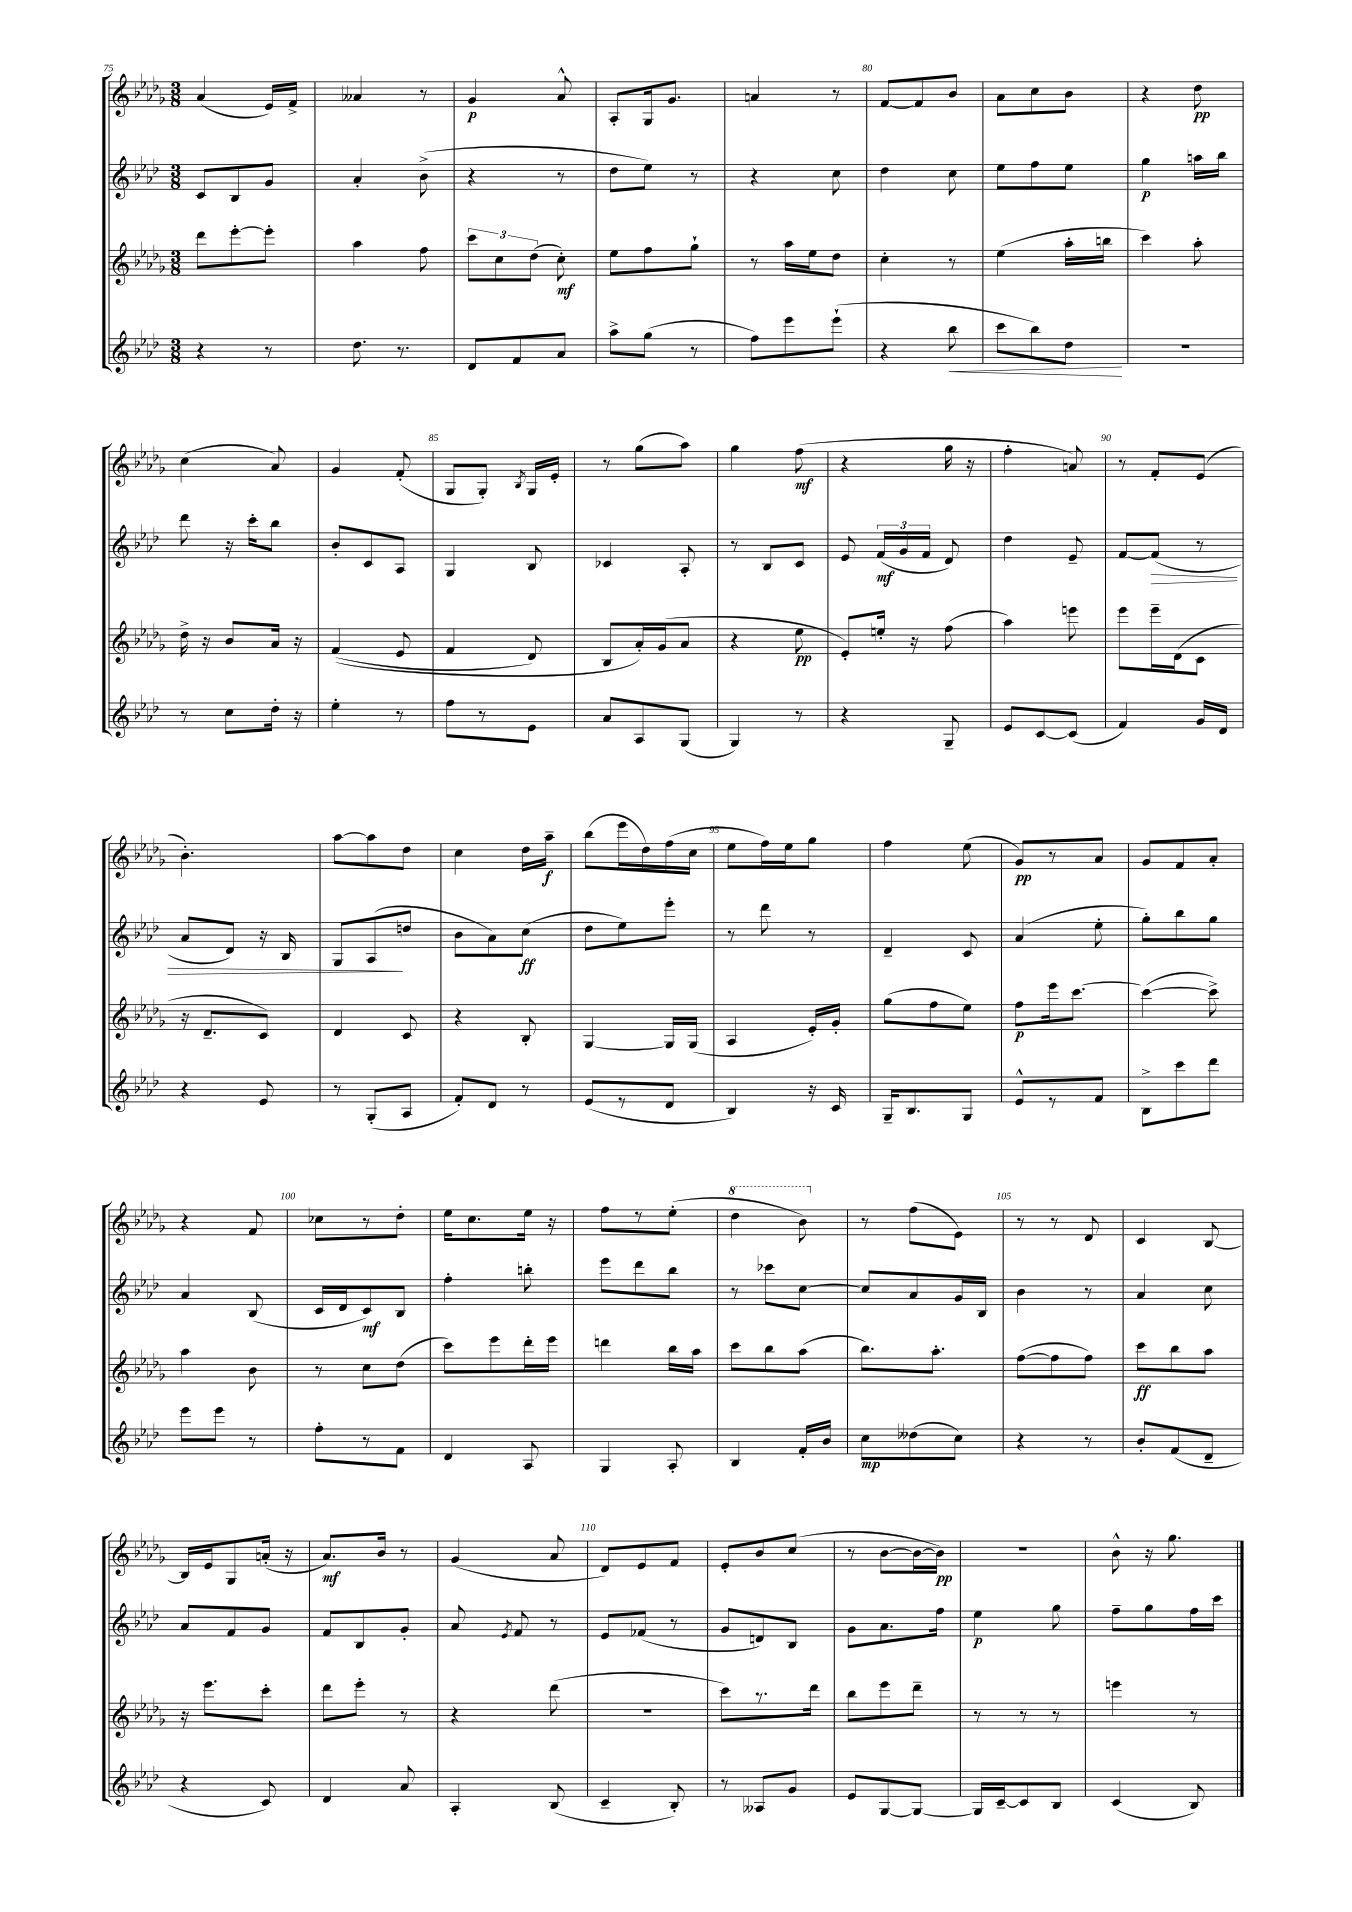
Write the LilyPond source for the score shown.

<<
\new StaffGroup <<
\new Staff = "s0" {
    \clef treble \key des \major \numericTimeSignature \time 3/8
    \autoBeamOff aes'4( ees'16[) f'16]-> |
    aeses'4 r8 |
    ges'4\p aes'8-^ |
    aes8[-. ges16 ges'8.] |
    a'4 r8 |
    f'8[~ f'8 bes'8] |
    aes'8[ c''8 bes'8] |
    r4 des''8\pp |
    c''4( aes'8) |
    ges'4 f'8-.( |
    ges8[ ges8]-.) \acciaccatura { bes8 } ges16[ ees'16]-. |
    r8 ges''8[( aes''8]) |
    ges''4 f''8\mf( |
    r4 ges''16 r16 |
    f''4-. a'8) |
    r8 f'8[-. ees'8]( |
    bes'4.-.) |
    aes''8[~ aes''8 des''8] |
    c''4 des''16[ aes''16]--\f |
    bes''8[( ees'''16 des''16) f''16( c''16] |
    ees''8[ f''16) ees''16 ges''8] |
    f''4 ees''8( |
    ges'8[\pp) r8 aes'8] |
    ges'8[ f'8 aes'8]-. |
    r4 f'8 |
    ces''8[ r8 des''8]-. |
    ees''16[ c''8. ees''16] r16 |
    f''8[ r8 ees''8]-.( |
    \ottava #1 des'''4 bes''8) \ottava #0 |
    r8 f''8[( ees'8]) |
    r8 r8 des'8 |
    c'4 bes8~ |
    bes16[ ees'16 ges8 a'16]-.( r16 |
    aes'8.[\mf) bes'16] r8 |
    ges'4( aes'8 |
    des'8[) ees'8 f'8] |
    ees'8[-. bes'8 c''8]( |
    r8 bes'8[~ bes'16~ bes'16]\pp) |
    R4. |
    bes'8-^ r16 ges''8. \bar "|." |
}
\new Staff = "s1" {
    \clef treble \key aes \major \numericTimeSignature \time 3/8
    \autoBeamOff c'8[ bes8 g'8] |
    aes'4-. bes'8->( |
    r4 r8 |
    des''8[ ees''8]) r8 |
    r4 c''8 |
    des''4 c''8 |
    ees''8[ f''8 ees''8] |
    g''4\p a''16[ bes''16] |
    des'''8 r16 c'''16[-. bes''8] |
    bes'8[-. c'8 aes8] |
    g4 bes8 |
    ces'4 aes8-. |
    r8 bes8[ c'8] |
    ees'8 \tuplet 3/2 { f'16[\mf( g'16 f'16] } des'8) |
    des''4 ees'8-- |
    f'8[~ f'8]\>( r8 |
    aes'8[ des'8]) r16 bes16 |
    g8[ aes8\!( d''8] |
    bes'8[ aes'8) c''8]\ff( |
    des''8[ ees''8) ees'''8]-. |
    r8 des'''8 r8 |
    des'4-- c'8 |
    aes'4( ees''8-. |
    g''8[-.) bes''8 g''8] |
    aes'4 bes8( |
    c'16[ des'16 c'8\mf) bes8] |
    f''4-. b''8-. |
    ees'''8[ des'''8 bes''8] |
    r8 ces'''8[ c''8]~ |
    c''8[ aes'8 g'16 bes16] |
    bes'4 r8 |
    aes'4 c''8 |
    aes'8[ f'8 g'8] |
    f'8[ bes8 g'8]-. |
    aes'8 \acciaccatura { ees'8 } f'8 r8 |
    ees'8[ fes'8]( r8 |
    g'8[ d'8) bes8] |
    g'8[ aes'8. f''16] |
    ees''4\p g''8 |
    f''8[-- g''8 f''16 c'''16] \bar "|." |
}
\new Staff = "s2" {
    \clef treble \key des \major \numericTimeSignature \time 3/8
    \autoBeamOff des'''8[ ees'''8~-. ees'''8]-. |
    aes''4 f''8 |
    \tuplet 3/2 { c'''8[ c''8 des''8]( } c''8-.\mf) |
    ees''8[ f''8 ges''8]-! |
    r8 aes''16[ ees''16 des''8] |
    c''4-. r8 |
    ees''4( aes''16[-. b''16] |
    c'''4) aes''8-. |
    des''16-> r16 bes'8[ aes'16] r16 |
    f'4(\( ees'8 |
    f'4 des'8) |
    bes8[ aes'16-.\) ges'16( aes'8] |
    r4 ees''8\pp |
    ees'8[-.) e''16]-. r16 f''8( |
    aes''4) e'''8 |
    ees'''8[ ees'''16-- des'16( c'8] |
    r16 des'8.[-- c'8]) |
    des'4 c'8 |
    r4 bes8-. |
    ges4~ ges16[ ges16]( |
    aes4 ees'16[-.) ges'16]-. |
    ges''8[( f''8 ees''8]) |
    f''8[\p ees'''16 c'''8.]~ |
    c'''4~( c'''8->) |
    aes''4 bes'8 |
    r8 c''8[ des''8]( |
    c'''8[) ees'''8 des'''16-. ees'''16] |
    d'''4 bes''16[ aes''16] |
    c'''8[ bes''8 aes''8]( |
    bes''8.[) aes''8.]-. |
    f''8[~( f''8 f''8]) |
    c'''8[\ff bes''8 aes''8] |
    r16 ees'''8.[ c'''8]-. |
    des'''8[ ees'''8]-. r8 |
    r4 des'''8( |
    R4. |
    c'''8[) r8. des'''16] |
    bes''8[ ees'''8 des'''8]-- |
    r8 r8 r8 |
    e'''4 r8 \bar "|." |
}
\new Staff = "s3" {
    \clef treble \key aes \major \numericTimeSignature \time 3/8
    \autoBeamOff r4 r8 |
    des''8. r8. |
    des'8[ f'8 aes'8] |
    aes''8[-> g''8]( r8 |
    f''8[) ees'''8 ees'''8]-!( |
    r4 bes''8\< |
    c'''8[ bes''8) des''8]\! |
    R4. |
    r8 c''8[ des''16]-. r16 |
    ees''4-. r8 |
    f''8[ r8 ees'8] |
    aes'8[ aes8 g8]( |
    g4) r8 |
    r4 g8-- |
    ees'8[ c'8~ c'8]( |
    f'4) g'16[ des'16] |
    r4 ees'8 |
    r8 g8[-.( aes8] |
    f'8[-.) des'8] r8 |
    ees'8[( r8 des'8] |
    bes4) r16 c'16 |
    g16[-- bes8. g8] |
    ees'8[-^ r8 f'8] |
    bes8[-> c'''8 des'''8] |
    ees'''8[ ees'''8] r8 |
    f''8[-. r8 f'8] |
    des'4 aes8 |
    g4 aes8-. |
    bes4 f'16[-. bes'16] |
    c''8[\mp deses''8( c''8]) |
    r4 r8 |
    bes'8[-. f'8( des'8]-- |
    r4 c'8) |
    des'4 aes'8 |
    aes4-. bes8( |
    c'4-- bes8-.) |
    r8 aeses8[ g'8] |
    ees'8[ g8~ g8]~ |
    g16[ c'16~-- c'8 bes8] |
    c'4( bes8) \bar "|." |
}
>>
>>
\layout { \context { \Score currentBarNumber = #75 \override BarNumber.break-visibility = ##(#f #t #t) barNumberVisibility = #(every-nth-bar-number-visible 5) } }
